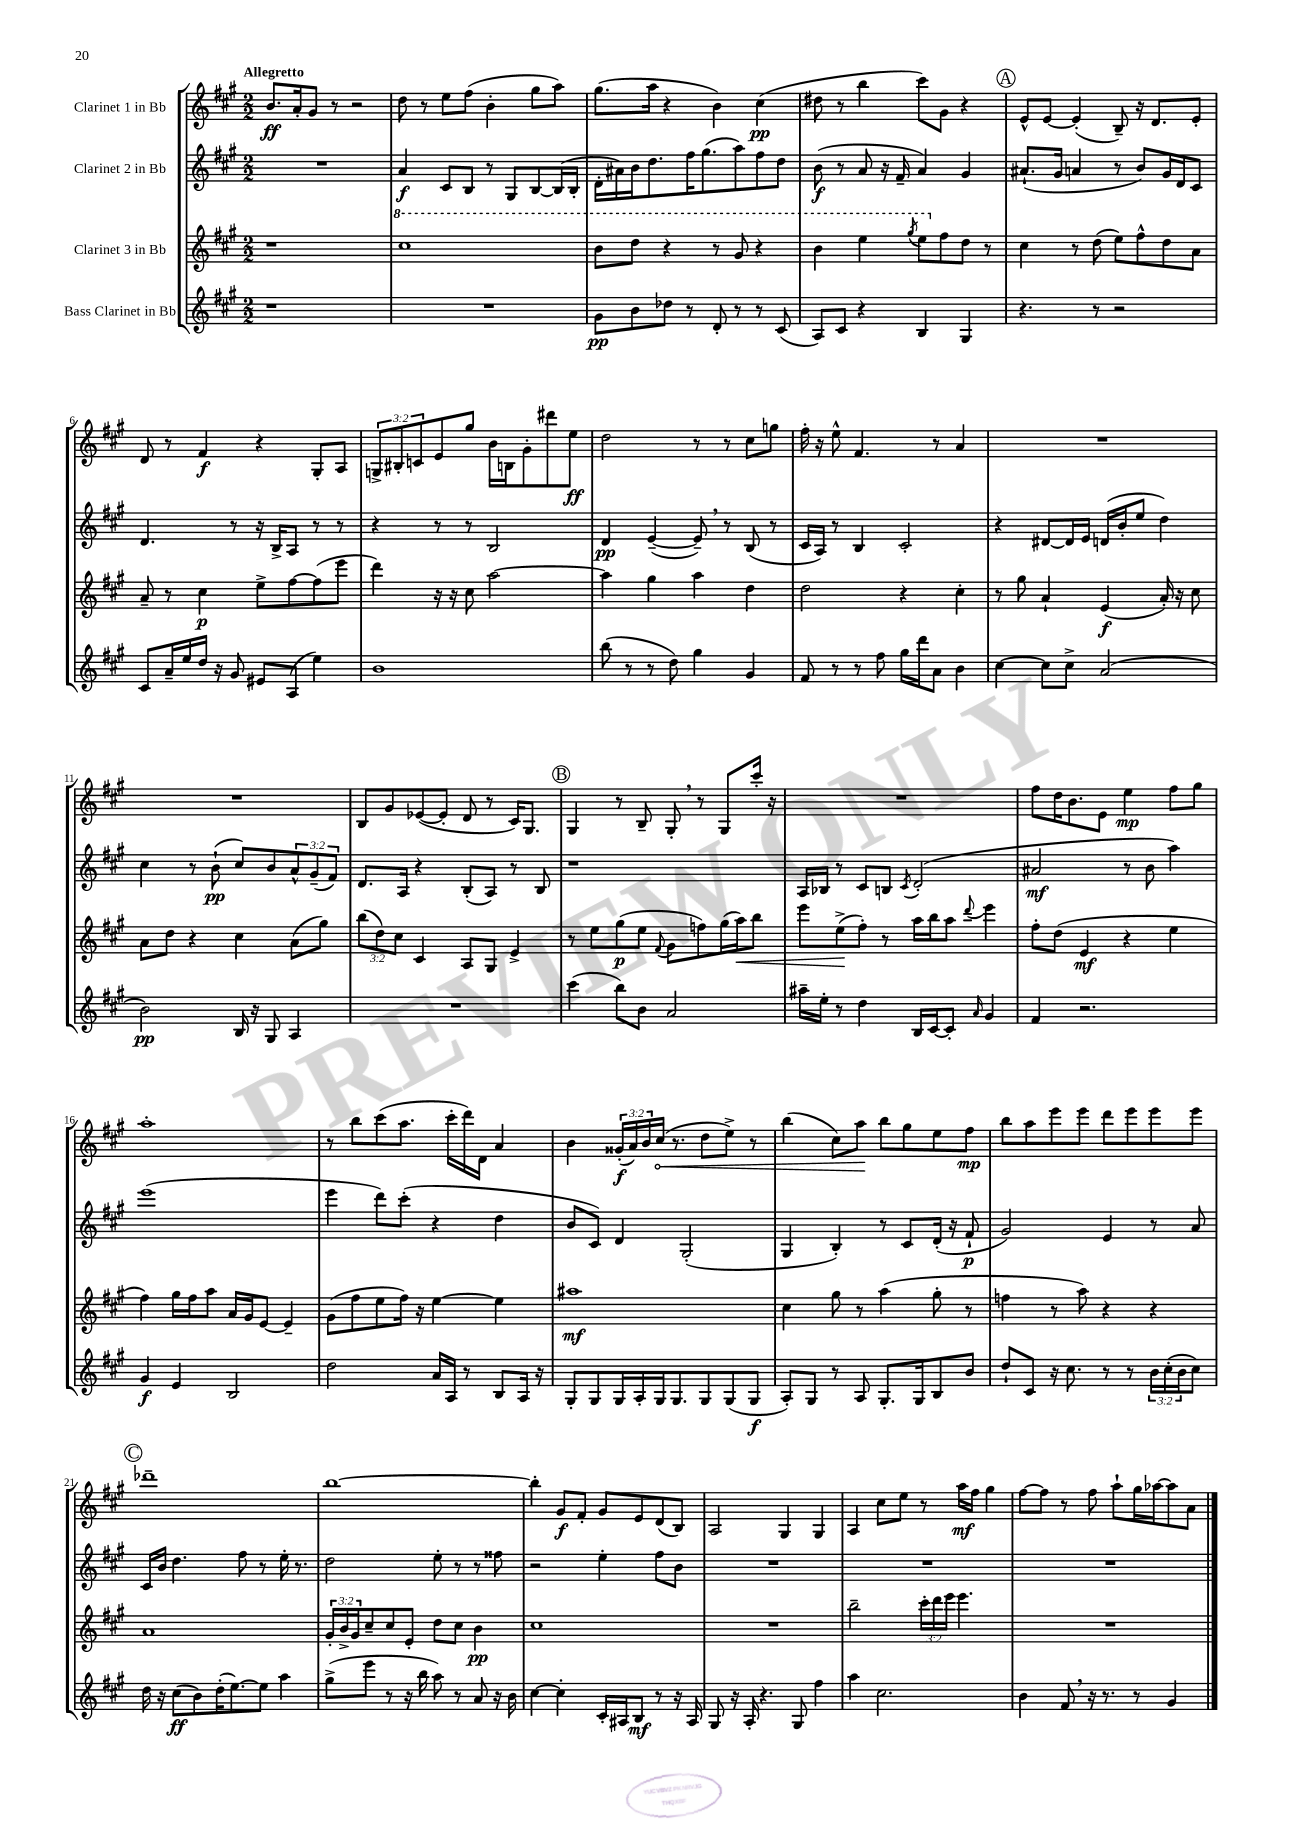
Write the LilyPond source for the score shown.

<<
\new StaffGroup <<
\new Staff = "s0" \with { instrumentName = "Clarinet 1 in Bb" } {
    \clef treble \key a \major \numericTimeSignature \time 2/2 \override Staff.TupletNumber.text = #tuplet-number::calc-fraction-text \tempo "Allegretto"
    b'8.\ff a'16-. gis'8 r8 r2 |
    d''8 r8 e''8 fis''8( b'4-. gis''8 a''8) |
    gis''8.( a''16 r4 b'4) cis''4\pp( |
    dis''8 r8 b''4 cis'''8) gis'8 r4 |
    \mark \markup { \circle "A" } e'8-^ e'8~ e'4-.( b8--) r16 d'8. e'8-. |
    d'8 r8 fis'4\f r4 gis8-. a8 |
    \tuplet 3/2 { g8-> bis8-. c'8 } e'8 gis''8 b'16 b16 gis'8-. dis'''8 e''8\ff |
    d''2 r8 r8 cis''8 g''8 |
    fis''16-. r16 e''8-^ fis'4. r8 a'4 |
    R1 |
    R1 |
    b8 gis'8 ees'8~( ees'8-. d'8 r8 cis'16) gis8. |
    \mark \markup { \circle "B" } gis4 r8 b8-- gis8-. \breathe r8 gis8 cis'''16-. r16 |
    R1 |
    fis''8 d''16 b'8. e'8 e''4\mp fis''8 gis''8 |
    a''1-. |
    r8 b''8 cis'''8( a''8. cis'''16-. d'''16) d'16 a'4 |
    b'4 \tuplet 3/2 { gisis'16-.\f( a'16) b'16 } \once \override Hairpin.circled-tip = ##t cis''16\<( r8. d''8 e''8->) r8 |
    b''4( cis''8) a''8\! b''8 gis''8 e''8 fis''8\mp |
    b''8 a''8 e'''8 e'''8 d'''8 e'''8 e'''8 e'''8 |
    \mark \markup { \circle "C" } des'''1-- |
    b''1~ |
    b''4-. gis'8\f fis'8-. gis'8 e'8 d'8( b8) |
    a2 gis4 gis4 |
    a4 cis''8 e''8 r8 a''16\mf fis''16 gis''4 |
    fis''8~ fis''8 r8 fis''8 a''8-! gis''16 aes''16~ aes''8 a'8 \bar "|." |
}
\new Staff = "s1" \with { instrumentName = "Clarinet 2 in Bb" } {
    \clef treble \key a \major \numericTimeSignature \time 2/2 \override Staff.TupletNumber.text = #tuplet-number::calc-fraction-text
    R1 |
    a'4\f cis'8 b8 r8 gis8 b8~ b16( b16-. |
    d'16-. ais'16) b'16 d''8. fis''16 gis''8.( a''8) fis''8 d''8 |
    b'8\f( r8 a'8 r16 fis'16-- a'4) gis'4 |
    \mark \markup { \circle "A" } ais'8.-!( gis'16 a'4 r8 b'8) gis'16 d'16 cis'8 |
    d'4. r8 r16 b16-> a8 r8 r8 |
    r4 r8 r8 b2 |
    d'4\pp e'4~--( e'8--) \breathe r8 b8( r8 |
    cis'16 a16) r8 b4 cis'2-. |
    r4 dis'8~ dis'16 e'16 d'16( b'16-. e''8 d''4) |
    cis''4 r8 b'8-!\pp( cis''8) b'8 \tuplet 3/2 { a'8-^ gis'8--( fis'8) } |
    d'8. a16 r4 b8-.( a8) r8 b8 |
    \mark \markup { \circle "B" } r1 |
    a16 bes16 r8 cis'8 b8 \acciaccatura { cis'8 } d'2-.( |
    ais'2\mf r8 b'8 a''4) |
    e'''1( |
    e'''4 d'''8) cis'''8-.( r4 d''4 |
    b'8 cis'8) d'4 gis2-.( |
    gis4 b4-.) r8 cis'8 d'16-.( r16 fis'8-!\p |
    gis'2) e'4 r8 a'8 |
    \mark \markup { \circle "C" } cis'16 b'16 d''4. fis''8 r8 e''16-. r8. |
    d''2 e''8-. r8 r8 fisis''8 |
    r2 e''4-. fis''8 b'8 |
    R1 |
    R1 |
    R1 \bar "|." |
}
\new Staff = "s2" \with { instrumentName = "Clarinet 3 in Bb" } {
    \clef treble \key a \major \numericTimeSignature \time 2/2 \override Staff.TupletNumber.text = #tuplet-number::calc-fraction-text
    r1 |
    \ottava #1 cis'''1 |
    b''8 d'''8 r4 r8 gis''8 r4 |
    b''4 e'''4 \acciaccatura { gis'''8 } e'''8 \ottava #0 fis''8 d''8 r8 |
    \mark \markup { \circle "A" } cis''4 r8 d''8( e''8) fis''8-^ d''8 a'8 |
    a'8-- r8 cis''4\p e''8-> fis''8~ fis''8( e'''8 |
    d'''4) r16 r16 cis''8 a''2~ |
    a''4 gis''4 a''4 d''4 |
    d''2 r4 cis''4-. |
    r8 gis''8 a'4-! e'4\f( a'16-.) r16 cis''8 |
    a'8 d''8 r4 cis''4 a'8( gis''8) |
    \tuplet 3/2 { b''8( d''8) cis''8 } cis'4 a8 gis8 e'4-> |
    \mark \markup { \circle "B" } r8 e''8 gis''8\p( e''8 \appoggiatura { fis'8 } gis'8 f''8) gis''16( a''16\<) b''8 |
    e'''8 e''8->\!( fis''8-.) r8 a''16 b''16 a''8 \appoggiatura { d'''8 } e'''4 |
    fis''8-. d''8( e'4\mf r4 e''4 |
    fis''4) gis''16 fis''16 a''8 a'16 gis'16 e'8~ e'4-- |
    gis'8( fis''8 e''8 fis''16) r16 e''4~ e''4 |
    ais''1\mf |
    cis''4 gis''8 r8 a''4( gis''8-. r8 |
    f''4 r8 a''8) r4 r4 |
    \mark \markup { \circle "C" } a'1 |
    \tuplet 3/2 { gis'16-. b'16-> gis'16 } cis''8-- cis''8 e'8-. d''8 cis''8 b'4\pp |
    cis''1 |
    R1 |
    b''2-- \tuplet 3/2 { cis'''16-. d'''16 e'''16 } e'''4. |
    R1 \bar "|." |
}
\new Staff = "s3" \with { instrumentName = "Bass Clarinet in Bb" } {
    \clef treble \key a \major \numericTimeSignature \time 2/2 \override Staff.TupletNumber.text = #tuplet-number::calc-fraction-text
    r1 |
    R1 |
    gis'8\pp b'8 des''8 r8 d'8-. r8 r8 cis'8( |
    a8) cis'8 r4 b4 gis4 |
    \mark \markup { \circle "A" } r4. r8 r2 |
    cis'8 a'16-- e''16 d''16 r16 gis'8 eis'8 a8( e''4) |
    b'1 |
    b''8( r8 r8 d''8) gis''4 gis'4 |
    fis'8 r8 r8 fis''8 gis''16 d'''16 a'8 b'4 |
    cis''4~ cis''8 cis''8-> a'2( |
    b'2\pp) b16 r16 gis8 a4 |
    R1 |
    \mark \markup { \circle "B" } cis'''4( b''8) b'8 a'2 |
    ais''16-- e''16-. r8 d''4 b16 cis'16~ cis'8-. \grace { a'16 } gis'4 |
    fis'4 r2. |
    gis'4\f e'4 b2 |
    d''2 a'16 a16 r8 b8 a16 r16 |
    gis8-. gis8 gis16 a16-. gis16 gis8. gis8 gis8( gis8\f |
    a8-.) gis8 r8 a8 gis8.-. gis16 b8 b'8 |
    d''8-! cis'8 r16 cis''8. r8 r8 \tuplet 3/2 { b'16 cis''16-.( b'16 } cis''8) |
    \mark \markup { \circle "C" } d''16 r16 cis''8\ff( b'8) d''16-.( e''8.~) e''8 a''4 |
    gis''8->( e'''8 r8 r16 b''16 a''8) r8 a'8 r16 b'16 |
    cis''4~ cis''4-. cis'16-. ais16 b8\mf r8 r16 ais16 |
    gis8 r16 a16-. r4. gis8 fis''4 |
    a''4 cis''2. |
    b'4 fis'8 \breathe r16 r8. r8 gis'4 \bar "|." |
}
>>
>>
